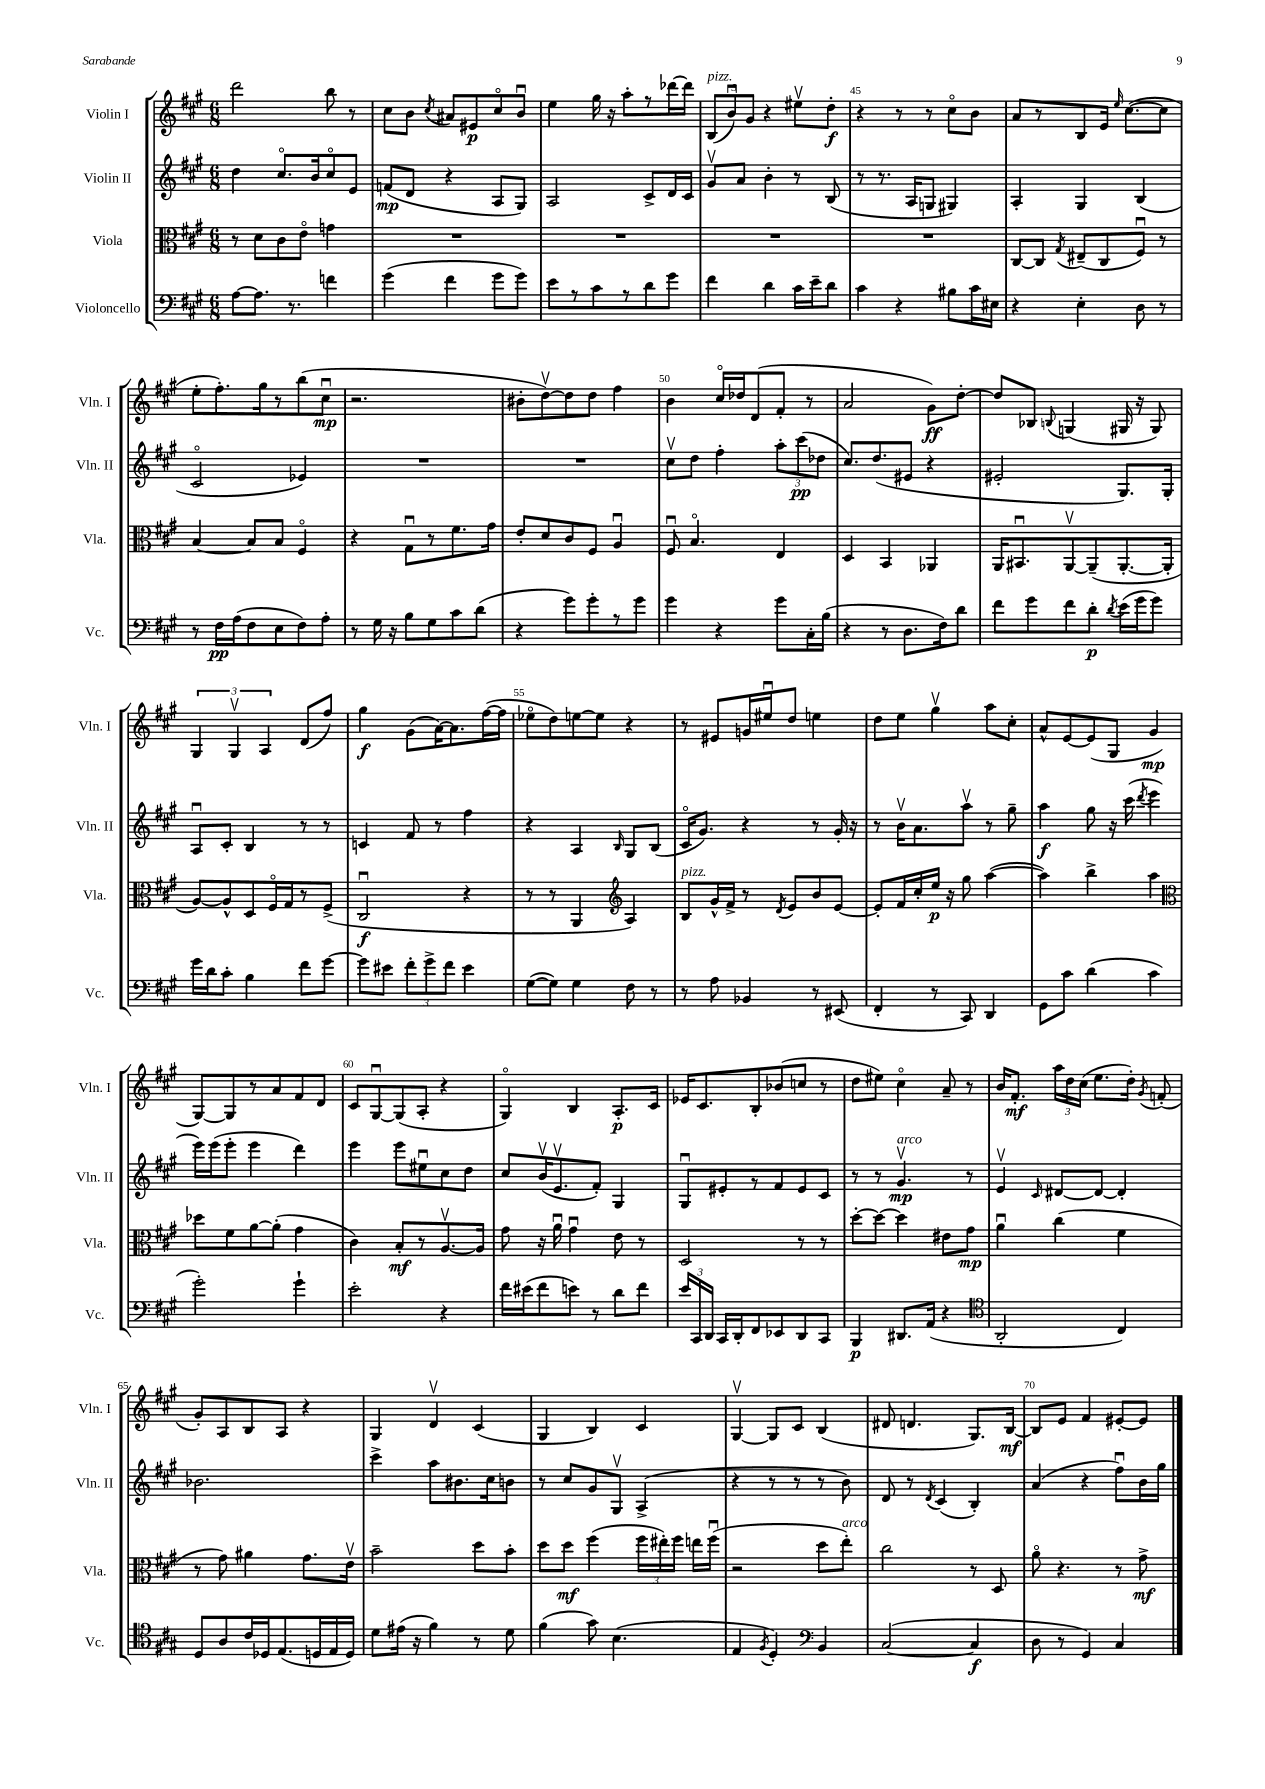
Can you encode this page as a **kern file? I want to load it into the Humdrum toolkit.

**kern	**kern	**kern	**kern
*staff4	*staff3	*staff2	*staff1
*clefF4	*clefC3	*clefG2	*clefG2
*k[f#c#g#]	*k[f#c#g#]	*k[f#c#g#]	*k[f#c#g#]
*M6/8	*M6/8	*M6/8	*M6/8
[8A\L	8r	4dd\	2ddd\
8.A\]J	8d\L	.	.
.	8c#\	8.cc#o/L	.
8.r	.	.	.
.	8eo\J	.	.
.	.	16b/k	.
4f\	4g\	8cc#o/	8bb\
.	.	8e/J	8r
=	=	=	=
(4g#\	2.r	(8f/L	8cc#\L
.	.	8d/J	8b\J
.	.	.	8qcc#/
4f#\	.	4r	8a#/L
.	.	.	8e#/
8g#\L	.	8A/L	8cc#o/
8g#\J)	.	8G#/J)	8bu/J
=	=	=	=
8e\L	2.r	2A/	4ee\
8r	.	.	.
8c#\	.	.	16gg#\
.	.	.	16r
8r	.	.	8aa'\L
8d\	.	8c#^/L	8r
8g#\J	.	16d/L	[16ddd-\L
.	.	16c#/JJ	16ddd-\]JJ
=	=	=	=
4f#\	2.r	8g#v/L	(12B/L
.	.	.	12bu/)
.	.	8a/J	.
.	.	.	12g#/J
4d\	.	4b'\	4r
16c#\LL	.	8r	8ee#v\L
16e~\J	.	.	.
8d\J	.	(8B/	8dd'\J
=	=	=	=
4c#\	2.r	8r	4r
.	.	8.r	.
4r	.	.	8r
.	.	16A/LK	.
.	.	8G/J	8r
8B#\L	.	4G#/)	8cc#o\L
16c#\L	.	.	8b\J
16E#\JJ	.	.	.
=	=	=	=
4r	[8C#/L	4A'/	8a/L
.	8C#/]J	.	8r
.	8qG#/	.	.
4E'\	(8E#~/L	4G#/	8B/
.	8C#/	.	16e/Jk
.	.	.	16qqee/
.	.	.	([8.cc#\L
8D\	8F#u/J)	(4B/	.
8r	8r	.	8cc#\]J
=	=	=	=
8r	[4B/	2c#o/	8ee'\L
16F#\LL	.	.	8.ff#'\)
(16A\J	.	.	.
8F#\	8B/]L	.	.
.	.	.	16gg#\k
8E\	8B/J	.	8r
8F#\)	4F#o/	4e-/)	(8bb\
8A'\J	.	.	8cc#u\J
=	=	=	=
8r	4r	2.r	2.r
16G#\	.	.	.
16r	.	.	.
8B\L	8G#u\L	.	.
8G#\	8r	.	.
8c#\	8.f#\	.	.
(8d\J	.	.	.
.	16g#\Jk	.	.
=	=	=	=
4r	8e'/L	2.r	8b#'\L
.	8d/	.	[8ddv\)
8g#\L)	8c#/	.	8dd\]
8g#'\	8F#/J	.	8dd\J
8r	4Au/	.	4ff#\
8g#\J	.	.	.
=	=	=	=
4g#\	8F#u/	8cc#v\L	4b\
.	4.Bo/	8dd\J	.
4r	.	4ff#'\	16cc#o/LL
.	.	.	16dd-/J
.	.	.	(8d/
8g#\L	4E/	12aa'\L	8f#'/J
.	.	(12ccc#\	.
16C#'\L	.	.	8r
.	.	12dd-\J	.
(16B\JJ	.	.	.
=	=	=	=
4r	4D/	8.cc#/L)	2a/
.	.	(8.dd/	.
8r	4BB/	.	.
8.D\L	.	8e#/J	.
.	4AA-/	4r	8g#\L)
16F#\k)	.	.	.
8d\J	.	.	[8dd'\J
=	=	=	=
8f#\L	16AA/LK	2e#'/	8dd/]L
.	8.BB#u/	.	.
8g#\	.	.	8B-/J
.	.	.	8qqB/
8f#\	[8AAv/	.	(4G/
8d'\J	(8AA~/]	.	.
8qd/	.	.	.
(16e\LL	[8.AA'/	8.G#/L)	16G#/
16g#\J	.	.	16r
8g#\J)	.	.	8G#/)
.	16AA'/]Jk	16G#'/Jk	.
=	=	=	=
16g#\LL	[8A/L)	8Au/L	6G#/
16d\J	.	.	.
8c#'\J	8A^^/]	8c#'/J	.
.	.	.	6G#v/
4B\	8D/	4B/	.
.	.	.	6A/
.	16F#o/L	.	.
.	16G#/J	.	.
8f#\L	8r	8r	(8d/L
[8g#\J	(8F#^/J	8r	8ff#/J)
=	=	=	=
8g#\]L	2C#u/	4c/	4gg#\
8e#\J	.	.	.
12f#'\L	.	8f#/	(8g#\L
12g#^\	.	.	.
.	.	8r	[16a\K)
12f#\J	.	.	.
.	.	.	8.a\]
4e#\	4r	4ff#\	.
.	.	.	([16ff#\L
.	.	.	16ff#\]JJ
=	=	=	=
([8G#\L	8r	4r	8ee-o\L
8G#\]J)	8r	.	8dd\)
4G#\	4AA/	4A/	[8ee\
.	.	.	8ee\]J
*	*clefG2	*	*
.	.	16qqB/	.
8F#\	4A/)	8G#/L	4r
8r	.	(8B/J	.
=	=	=	=
8r	8B/L	16c#o/LK	8r
.	.	8.g#/J)	.
8A\	16g#^^/L	.	8e#/L
.	16f#^/JJ	.	.
4BB-/	8r	4r	16g/L
.	.	.	16ee#u/J
.	8qd/	.	.
.	8e/L	.	8dd/J
8r	8b/	8r	4ee\
(8EE#/	[8e/J	16g#'/	.
.	.	16r	.
=	=	=	=
4FF#'/	8e'/]L	8r	8dd\L
.	16f#/L	16bv\LK	8ee\J
.	16cc#'/	8.a\	.
8r	16ee/JJ	.	4gg#v\
.	16r	.	.
8CC#/)	8gg#\	8aav\J	.
4DD/	([4aa\	8r	8aa\L
.	.	8gg#~\	8cc#'\J
=	=	=	=
8GG#\L	4aa\])	4aa\	8a^^/L
8c#\J	.	.	[8e/
(4d\	4bb^\	8gg#\	(8e/]
.	.	16r	8G#/J
.	.	(16ccc#\	.
.	.	8qddd/	.
4c#\	4aa\	4eee\	4g#/
=	=	=	=
*	*clefC3	*	*
2g#'\)	8dd-\L	16eee\LL)	[8G#/L)
.	.	(16eee\J	.
.	8f#\	8eee'\J	8G#/]
.	[8a\	4eee\	8r
.	(8a'\]J	.	8a/
4g#`\	4g#\	4ddd\)	8f#/
.	.	.	8d/J
=	=	=	=
2e'\	4c#\)	4eee\	8c#/L
.	.	.	[8G#u/
.	8B'/L	8eee\L	(8G#/]
.	8r	8ee#u\	8A'/J
4r	[8.Av/	8cc#\	4r
.	.	8dd\J	.
.	16A/]Jk	.	.
=	=	=	=
16f#\LL	8g#\	8cc#/L	4G#o/)
(16e#\J	.	.	.
8f#\	16r	(16bv/K	.
.	16au\	8.ev/	.
8e\J)	4g#u\	.	4B/
8r	.	8f#'/J)	.
8d\L	8e\	4G#/	8.A'/L
8f#\J	8r	.	.
.	.	.	16c#/Jk
=	=	=	=
24e/LL	2D/	8G#u/L	16e-/LK
24CC#/	.	.	.
.	.	.	8.c#/
24DD/JJ	.	.	.
16CC#/LL	.	8e#'/	.
16DD'/J	.	.	.
8FF#/	.	8r	8B'/
8EE-/	.	8f#/	(8b-/
8DD/	8r	8e#/	8cc/J
8CC#/J	8r	8c#/J	8r
=	=	=	=
4BBB/	[8dd'\L	8r	8dd\L
.	8dd\_J	8r	8ee#\J)
8.DD#/L	4dd\]	4.g#v/	4cc#o\
(16AA/Jk	.	.	.
4r	8e#\L	.	8a~/
.	8g#\J	8r	8r
=	=	=	=
*clefC4	*	*	*
2AA'/	4au\	4ev/	16b/LK
.	.	.	8.f#'/J
.	.	16qqc#/	.
.	(4cc#\	[8d#/L	24aa\LL
.	.	.	24dd\
.	.	.	(24cc#\JJ
.	.	8d#/_J	8.ee\L
4C#/)	4f#\	4d#'/]	.
.	.	.	16dd'\Jk)
.	.	.	8qg#/
.	.	.	(8f'/
=	=	=	=
8D/L	8r	2.b-\	8g#'/L)
8A/	8g#\)	.	8A/
16c#/L	4a#\	.	8B/
16D-/J	.	.	.
(8.E/	.	.	8A/J
.	8.g#\L	.	4r
16D/L	.	.	.
16E/	.	.	.
16D/JJ)	16ev\Jk	.	.
=	=	=	=
8d\L	2b~\	4ccc#^\	4G#/
(16e#\Jk	.	.	.
16r	.	.	.
4f#\)	.	8aa\L	4dv/
.	.	8.b#\	.
8r	8dd\L	.	(4c#/
.	.	16cc#\k	.
8d\	8b'\J	8b\J	.
=	=	=	=
(4f#\	8dd\L	8r	4G#/
.	8dd\J	8cc#/L	.
8g#\)	(4ff#\	8g#/	4B/)
(4.B\	.	8G#v/J	.
.	24ff#\LL	(4A^/	4c#/
.	24ee#'\)	.	.
.	24ff#\JJ	.	.
.	16ee\LL	.	.
.	(16ff#u\JJ	.	.
=	=	=	=
4E/	2r	4r	[4G#v/
8qF#/	.	.	.
4D'/)	.	8r	8G#/]L
.	.	8r	8c#/J
*clefF4	*	*	*
4BB/	8dd\L	8r	(4B/
.	8ee'\J)	8b\)	.
=	=	=	=
([2C#/	2cc#\	8d/	8d#/
.	.	8r	4.d/
.	.	8qd/	.
.	.	(4c#/	.
4C#/]	8r	4B'/)	8.G#/L)
.	8D/	.	.
.	.	.	[16B/Jk
=	=	=	=
8D\	8ao\	(4a/	8B/]L
8r	4.r	.	8e/J
4GG#/)	.	4r	4f#/
4C#/	8r	8ff#u\L)	[8e#'/L
.	8g#^\	16b\L	8e#/]J
.	.	16gg#\JJ	.
==	==	==	==
*-	*-	*-	*-
